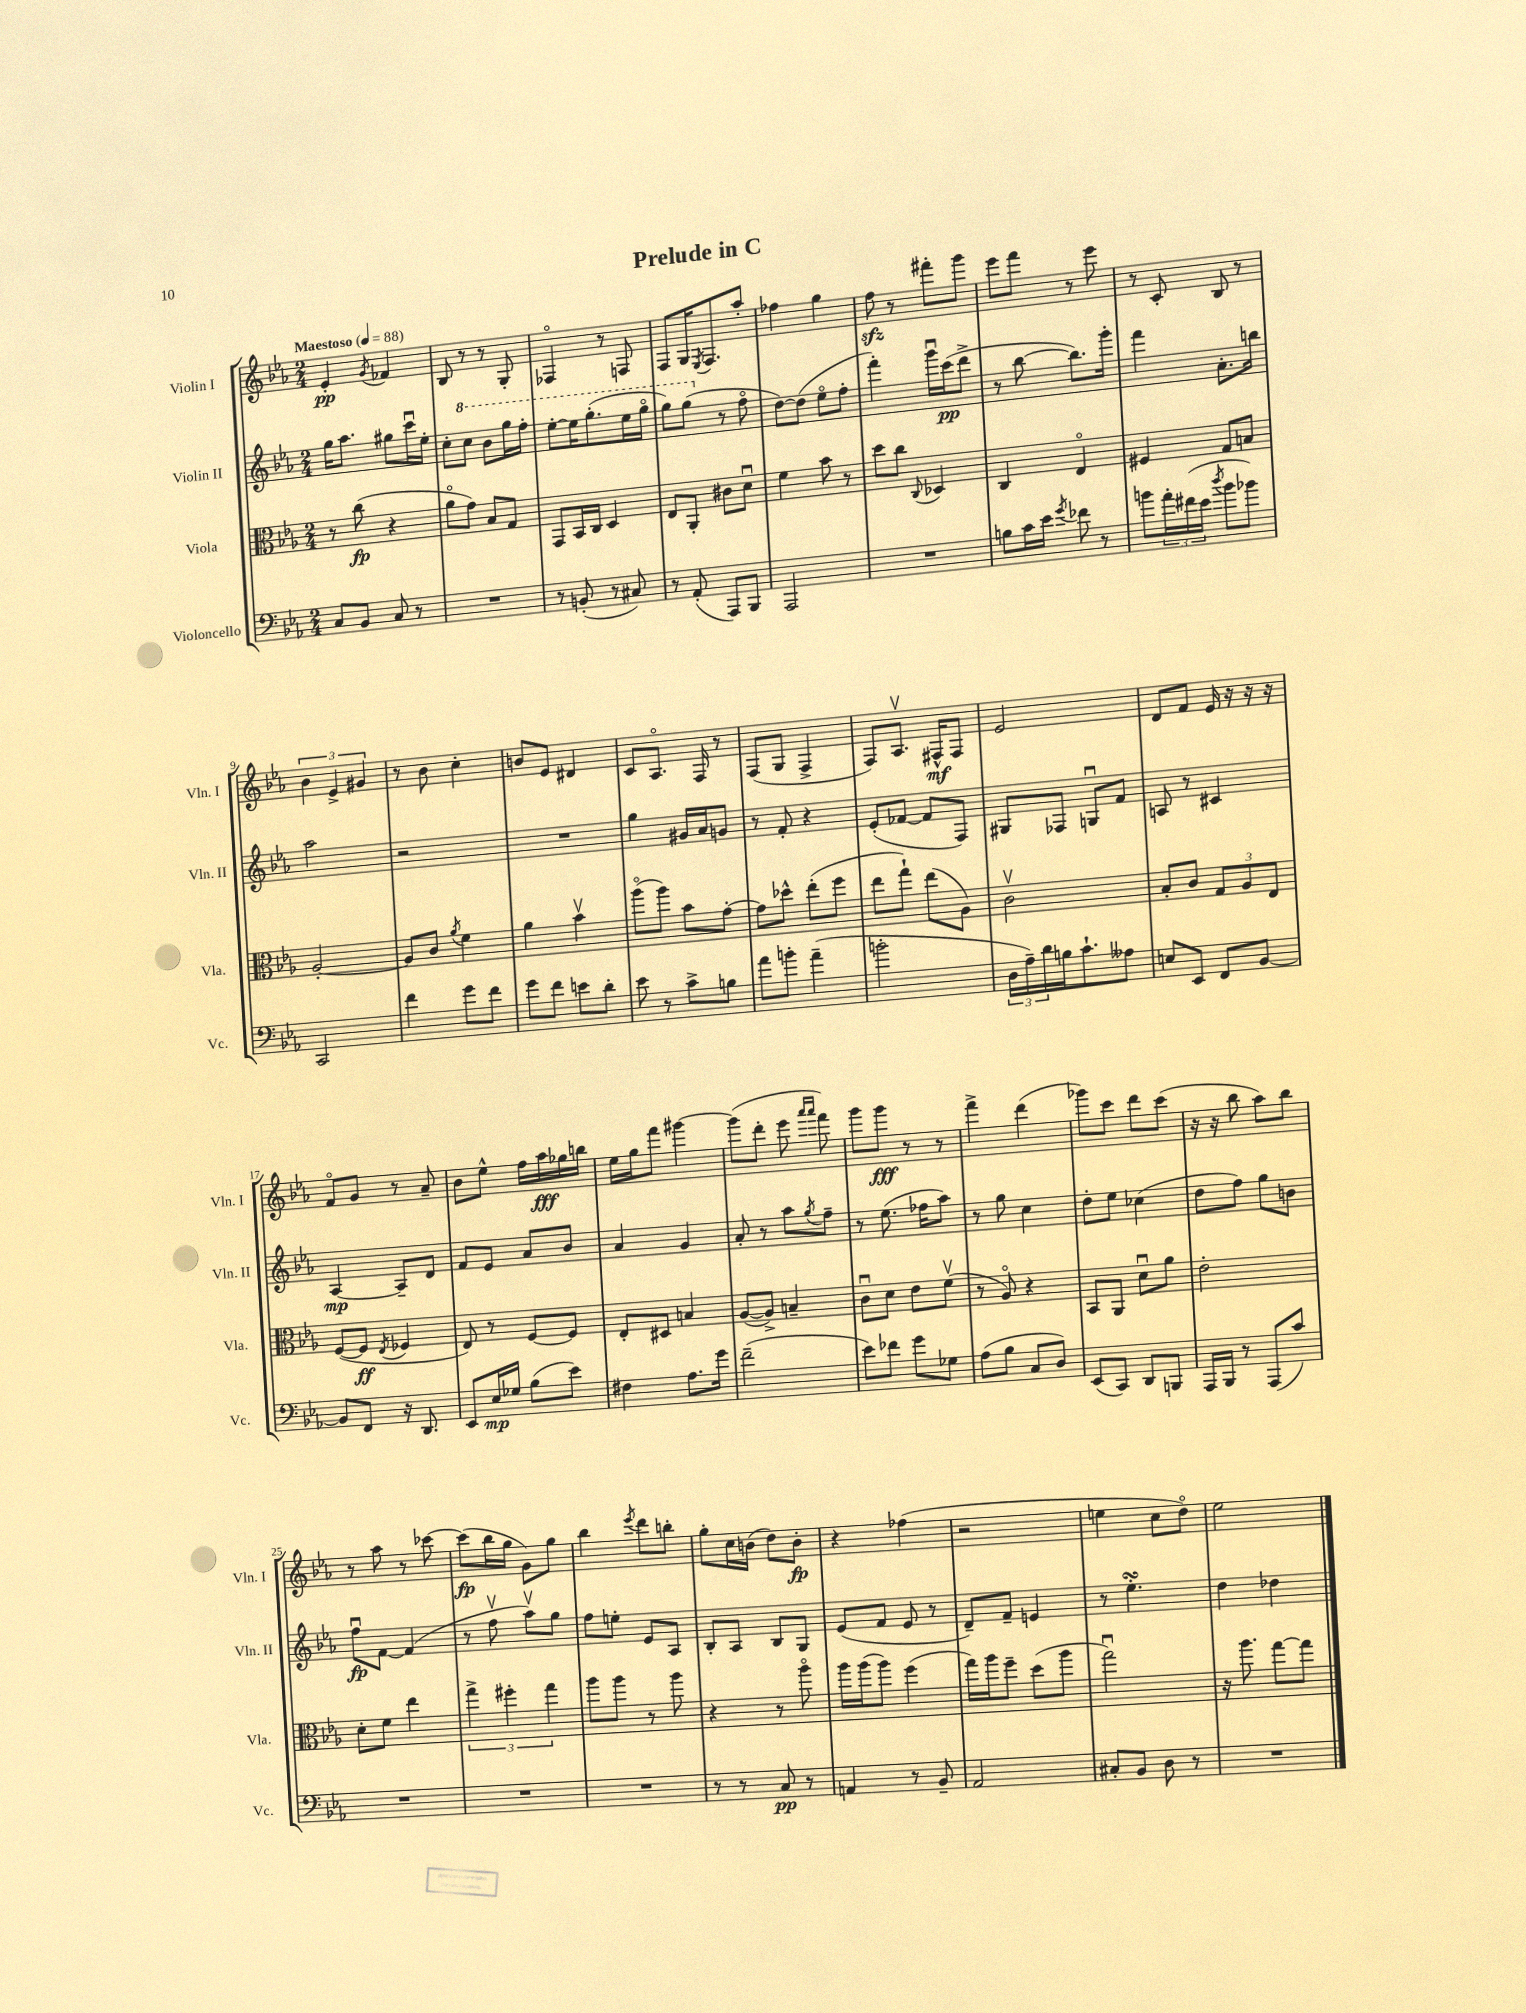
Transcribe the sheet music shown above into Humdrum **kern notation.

**kern	**dynam	**kern	**dynam	**kern	**dynam	**kern	**dynam
*part4	*part4	*part3	*part3	*part2	*part2	*part1	*part1
*staff4	*staff4	*staff3	*staff3	*staff2	*staff2	*staff1	*staff1
*I"Violoncello	*	*I"Viola	*	*I"Violin II	*	*I"Violin I	*
*I'Vc.	*	*I'Vla.	*	*I'Vln. II	*	*I'Vln. I	*
*clefF4	*	*clefC3	*	*clefG2	*	*clefG2	*
*k[b-e-a-]	*	*k[b-e-a-]	*	*k[b-e-a-]	*	*k[b-e-a-]	*
*M2/4	*	*M2/4	*	*M2/4	*	*M2/4	*
*MM88	*	*MM88	*	*MM88	*	*MM88	*
=1	=1	=1	=1	=1	=1	=1	=1
!	!	!	!	!	!	!LO:TX:a:B:t=Maestoso	!
8C/L	.	8r	.	16gg\KL	.	4e-'/	pp
.	.	.	.	8.aa-\J	.	.	.
8BB-/J	.	(8cc\	fp	.	.	.	.
.	.	.	.	.	.	8qg/	.
8C/	.	4r	.	8gg#X\L	.	4f-X/	.
8r	.	.	.	16cccu\L	.	.	.
.	.	.	.	16ee-'\JJ	.	.	.
=2	=2	=2	=2	=2	=2	=2	=2
2r	.	8a-\L	.	8cc'\L	.	8B-/	.
*	*	*	*	*8va	*	*	*
.	.	8g\J)	.	8ccc\J	.	8r	.
.	.	8B-/L	.	8bb-\L	.	8r	.
.	.	8G/J	.	16ggg\L	.	8G'/	.
.	.	.	.	16fff'\JJ	.	.	.
=3	=3	=3	=3	=3	=3	=3	=3
8r	.	8GG/L	.	[8eee-'\L	.	4F-X/	.
(8BBn'/	.	16BB-/L	.	16eee-\K]	.	.	.
.	.	16C/JJ	.	(8.ggg'\	.	.	.
8r	.	4D/	.	.	.	8r	.
8C#X/)	.	.	.	16eee-\L	.	8Fn/	.
.	.	.	.	16ggg\JJ	.	.	.
=4	=4	=4	=4	=4	=4	=4	=4
8r	.	8E-/L	.	8ggg\L)	.	8F/L	.
(8AA-'/	.	8AA-'/J	.	(8ggg\J	.	16G/K	.
.	.	.	.	.	.	8qE-/	.
.	.	.	.	.	.	8.F/	.
*	*	*	*	*X8va	*	*	*
8AAA-/L)	.	8c#X\L	.	8r	.	.	.
8BBB-/J	.	8du\J	.	8ff\	.	8aa-'/J	.
=5	=5	=5	=5	=5	=5	=5	=5
2AAA-/	.	4f\	.	[8dd\L)	.	4ff-X\	.
.	.	.	.	(8dd\J]	.	.	.
.	.	8b-\	.	8ee-\L	.	4gg\	.
.	.	8r	.	8ff'\J	.	.	.
=6	=6	=6	=6	=6	=6	=6	=6
2r	.	8dd\L	.	4fff'\)	.	8ffzz\	.
.	.	8cc\J	.	.	.	8r	.
.	.	8qqC/	.	.	.	.	.
.	.	4D-X/	.	16gggu\LL	.	8fff#X'\L	.
.	.	.	.	(16ccc\J	pp	.	.
.	.	.	.	8ddd^\J	.	8ggg\J	.
=7	=7	=7	=7	=7	=7	=7	=7
8Bn\L	.	4C/	.	8r	.	8eee-\L	.
16c\L	.	.	.	[8bb-\	.	8fff\J	.
16e-\JJ	.	.	.	.	.	.	.
8qg/	.	.	.	.	.	.	.
8f-X\	.	4E-/	.	8.bb-\L])	.	8r	.
8r	.	.	.	.	.	8eee-\	.
.	.	.	.	16ggg'\Jk	.	.	.
=8	=8	=8	=8	=8	=8	=8	=8
8bn\L	.	4F#X/	.	4fff\	.	8r	.
24a-'\L	.	.	.	.	.	8c'/	.
(24f#X\	.	.	.	.	.	.	.
24e-\JJ	.	.	.	.	.	.	.
8qdd/	.	.	.	.	.	.	.
8b\L	.	8G/L	.	8.a-'\L	.	8B-/	.
8b-X\J)	.	8Bn/J	.	.	.	8r	.
.	.	.	.	16bbn\Jk	.	.	.
!!LO:LB:g=z
=9	=9	=9	=9	=9	=9	=9	=9
2CC/	.	[2A-'/	.	2aa-\	.	6b-\	.
.	.	.	.	.	.	6e-^/	.
.	.	.	.	.	.	6g#X/	.
=10	=10	=10	=10	=10	=10	=10	=10
4f\	.	8A-/L]	.	2r	.	8r	.
.	.	8c/J	.	.	.	8b-\	.
.	.	8qa-/	.	.	.	.	.
8g\L	.	4f\	.	.	.	4cc'\	.
8f\J	.	.	.	.	.	.	.
=11	=11	=11	=11	=11	=11	=11	=11
8g\L	.	4a-\	.	2r	.	8bn/L	.
8f\J	.	.	.	.	.	8e-/J	.
8en\L	.	4b-v\	.	.	.	4d#X/	.
8d'\J	.	.	.	.	.	.	.
=12	=12	=12	=12	=12	=12	=12	=12
8e-\	.	(8aa-\L	.	4gg\	.	8c/L	.
8r	.	8aa-\J)	.	.	.	8.A-/J	.
8c^\L	.	8b-\L	.	16g#X/LL	.	.	.
.	.	.	.	16a-/J	.	16F/	.
8Bn\J	.	[8g'\J	.	8gn/J	.	8r	.
=13	=13	=13	=13	=13	=13	=13	=13
8a-\L	.	8g\L]	.	8r	.	(8F/L	.
8bn'\J	.	8dd-X^^\J	.	8f'/	.	8G/J	.
(4a-~\	.	(8ee-'\L	.	4r	.	4F^/	.
.	.	8ff\J	.	.	.	.	.
=14	=14	=14	=14	=14	=14	=14	=14
2bn'\	.	8ee-\L	.	(8e-'/L	.	8F/L)	.
.	.	8gg`\J)	.	[8f-X/J	.	8.A-v/J	.
.	.	(8ee-\L	.	8f-/L]	.	.	.
.	.	.	.	.	.	16F#X^^/KL	mf
.	.	8A-\J)	.	8F/J)	.	8F#/J	.
=15	=15	=15	=15	=15	=15	=15	=15
24D\LL	.	2cv\	.	8G#X/L	.	2e-/	.
24A-~\)	.	.	.	.	.	.	.
24d\	.	.	.	.	.	.	.
16Bn\J	.	.	.	8F-X/J	.	.	.
8.c`\	.	.	.	.	.	.	.
.	.	.	.	8Gnu/L	.	.	.
8A--X\J	.	.	.	8f/J	.	.	.
=16	=16	=16	=16	=16	=16	=16	=16
8En/L	.	8B-'/L	.	8An/	.	8d/L	.
8EE-/J	.	8c/J	.	8r	.	8f/J	.
8FF/L	.	12G/L	.	4c#X/	.	16e-/	.
.	.	.	.	.	.	16r	.
.	.	12A-/	.	.	.	.	.
[8BB-/J	.	.	.	.	.	16r	.
.	.	12E-/J	.	.	.	.	.
.	.	.	.	.	.	16r	.
!!LO:LB:g=z
=17	=17	=17	=17	=17	=17	=17	=17
8BB-/L]	.	([8F/L	.	[4A-/	mp	8f/L	.
8FF/J	.	8F/J]	ff	.	.	8g/J	.
.	.	8qE-/	.	.	.	.	.
16r	.	4F-X/	.	8A-~/L]	.	8r	.
8.DD/	.	.	.	.	.	.	.
.	.	.	.	8d/J	.	8a-~/	.
=18	=18	=18	=18	=18	=18	=18	=18
8EE-/L	.	8E-/)	.	8f/L	.	8b-\L	.
16E-/L	mp	8r	.	8e-/J	.	8ee-^^\J	.
16G-X/JJ	.	.	.	.	.	.	.
(8B-\L	.	[8F/L	.	8a-/L	.	16ff\LL	.
.	.	.	.	.	.	16aa-\	fff
8e-\J)	.	8F/J]	.	8b-/J	.	16gg-X\	.
.	.	.	.	.	.	16bbn\JJ	.
=19	=19	=19	=19	=19	=19	=19	=19
4F#X\	.	8E-'/L	.	4a-/	.	16ee-\LL	.
.	.	.	.	.	.	16gg\J	.
.	.	8D#X/J	.	.	.	8fff\J	.
8.A-\L	.	4Bn/	.	4g/	.	[4ggg#X\	.
16g\Jk	.	.	.	.	.	.	.
=20	=20	=20	=20	=20	=20	=20	=20
(2f~\	.	([8A-/L	.	8a-'/	.	(8ggg#\L]	.
.	.	8A-^/J])	.	8r	.	8ddd'\J	.
.	.	4Bn~/	.	8aa-\L	.	8eee-\	.
.	.	.	.	.	.	16qqaaa-/LL	.
.	.	.	.	8qgg/	.	16qqaaa-/JJ	.
.	.	.	.	8ff~\J	.	8fff\)	.
=21	=21	=21	=21	=21	=21	=21	=21
8e-\L)	.	8cu\L	.	8r	.	8ggg\L	.
8f-X\J	.	8d\J	.	(8.ee-\	.	8ggg\J	fff
8g\L	.	8e-\L	.	.	.	8r	.
.	.	.	.	16ff-X\KL	.	.	.
8G-X\J	.	(8fv\J	.	8aa-\J)	.	8r	.
=22	=22	=22	=22	=22	=22	=22	=22
(8A-\L	.	8r	.	8r	.	4fff^\	.
8B-\J	.	8A-/)	.	8gg\	.	.	.
8C/L	.	4r	.	4cc\	.	(4ddd\	.
8D/J)	.	.	.	.	.	.	.
=23	=23	=23	=23	=23	=23	=23	=23
(8EE-/L	.	8BB-/L	.	8dd'\L	.	8ggg-X\L)	.
8CC/J)	.	8AA-/J	.	8ee-\J	.	8ccc\J	.
8DD/L	.	8du\L	.	(4cc-X\	.	8ddd\L	.
8BBBn/J	.	8a-\J	.	.	.	(8ccc\J	.
=24	=24	=24	=24	=24	=24	=24	=24
16AAA-/LL	.	2e-'\	.	8dd\L	.	16r	.
16BBB-/JJ	.	.	.	.	.	16r	.
8r	.	.	.	8ff\J)	.	8bb-\	.
(8AAA-/L	.	.	.	8gg\L	.	8aa-\L)	.
8c/J)	.	.	.	8bn\J	.	8bb-\J	.
!!LO:LB:g=z
=25	=25	=25	=25	=25	=25	=25	=25
2r	.	8d'\L	.	8ffu\L	fp	8r	.
.	.	8f\J	.	[8f\J	.	8aa-\	.
.	.	4ee-\	.	(4f/]	.	8r	.
.	.	.	.	.	.	[8ccc-X\	.
=26	=26	=26	=26	=26	=26	=26	=26
2r	.	6gg^\	.	8r	.	(8ccc-\L]	fp
.	.	.	.	8ffv\	.	16bb-\L	.
.	.	6ff#X'\	.	.	.	.	.
.	.	.	.	.	.	16gg\JJ	.
.	.	.	.	8aa-v\L)	.	8g\L)	.
.	.	6gg\	.	.	.	.	.
.	.	.	.	8gg\J	.	8gg\J	.
=27	=27	=27	=27	=27	=27	=27	=27
2r	.	8aa-\L	.	8ff\L	.	4bb-\	.
.	.	8aa-\J	.	8een'\J	.	.	.
.	.	.	.	.	.	8qeee-/	.
.	.	8r	.	8e-/L	.	8ddd\L	.
.	.	8aa-\	.	8A-/J	.	8bbn'\J	.
=28	=28	=28	=28	=28	=28	=28	=28
8r	.	4r	.	8B-'/L	.	8gg'\L	.
8r	.	.	.	8A-/J	.	16cc\L	.
.	.	.	.	.	.	(16bn\JJ	.
8C/	pp	8r	.	8B-/L	.	8dd\L)	.
8r	.	8aa-\	.	8G/J	.	8b'\J	fp
=29	=29	=29	=29	=29	=29	=29	=29
4AAn/	.	16aa-\LL	.	(8e-/L	.	4r	.
.	.	(16aa-\J	.	.	.	.	.
.	.	8aa-\J)	.	8f/J	.	.	.
8r	.	(4ff\	.	8e-/	.	(4ff-X\	.
8BB-~/	.	.	.	8r	.	.	.
=30	=30	=30	=30	=30	=30	=30	=30
2AA-/	.	16gg\LL)	.	8d~/L)	.	2r	.
.	.	16aa-\J	.	.	.	.	.
.	.	8ff~\J	.	8f~/J	.	.	.
.	.	(8dd\L	.	4en/	.	.	.
.	.	8aa-\J	.	.	.	.	.
=31	=31	=31	=31	=31	=31	=31	=31
8C#X'/L	.	2ggu\)	.	8r	.	4een\	.
8BB-/J	.	.	.	4.ee-sSSs'\	.	.	.
8D\	.	.	.	.	.	8cc\L	.
8r	.	.	.	.	.	8dd\J)	.
=32	=32	=32	=32	=32	=32	=32	=32
2r	.	16r	.	4dd\	.	2ee-\	.
.	.	8.aa-\	.	.	.	.	.
.	.	[8gg\L	.	4dd-X\	.	.	.
.	.	8gg\J]	.	.	.	.	.
==	==	==	==	==	==	==	==
*-	*-	*-	*-	*-	*-	*-	*-
